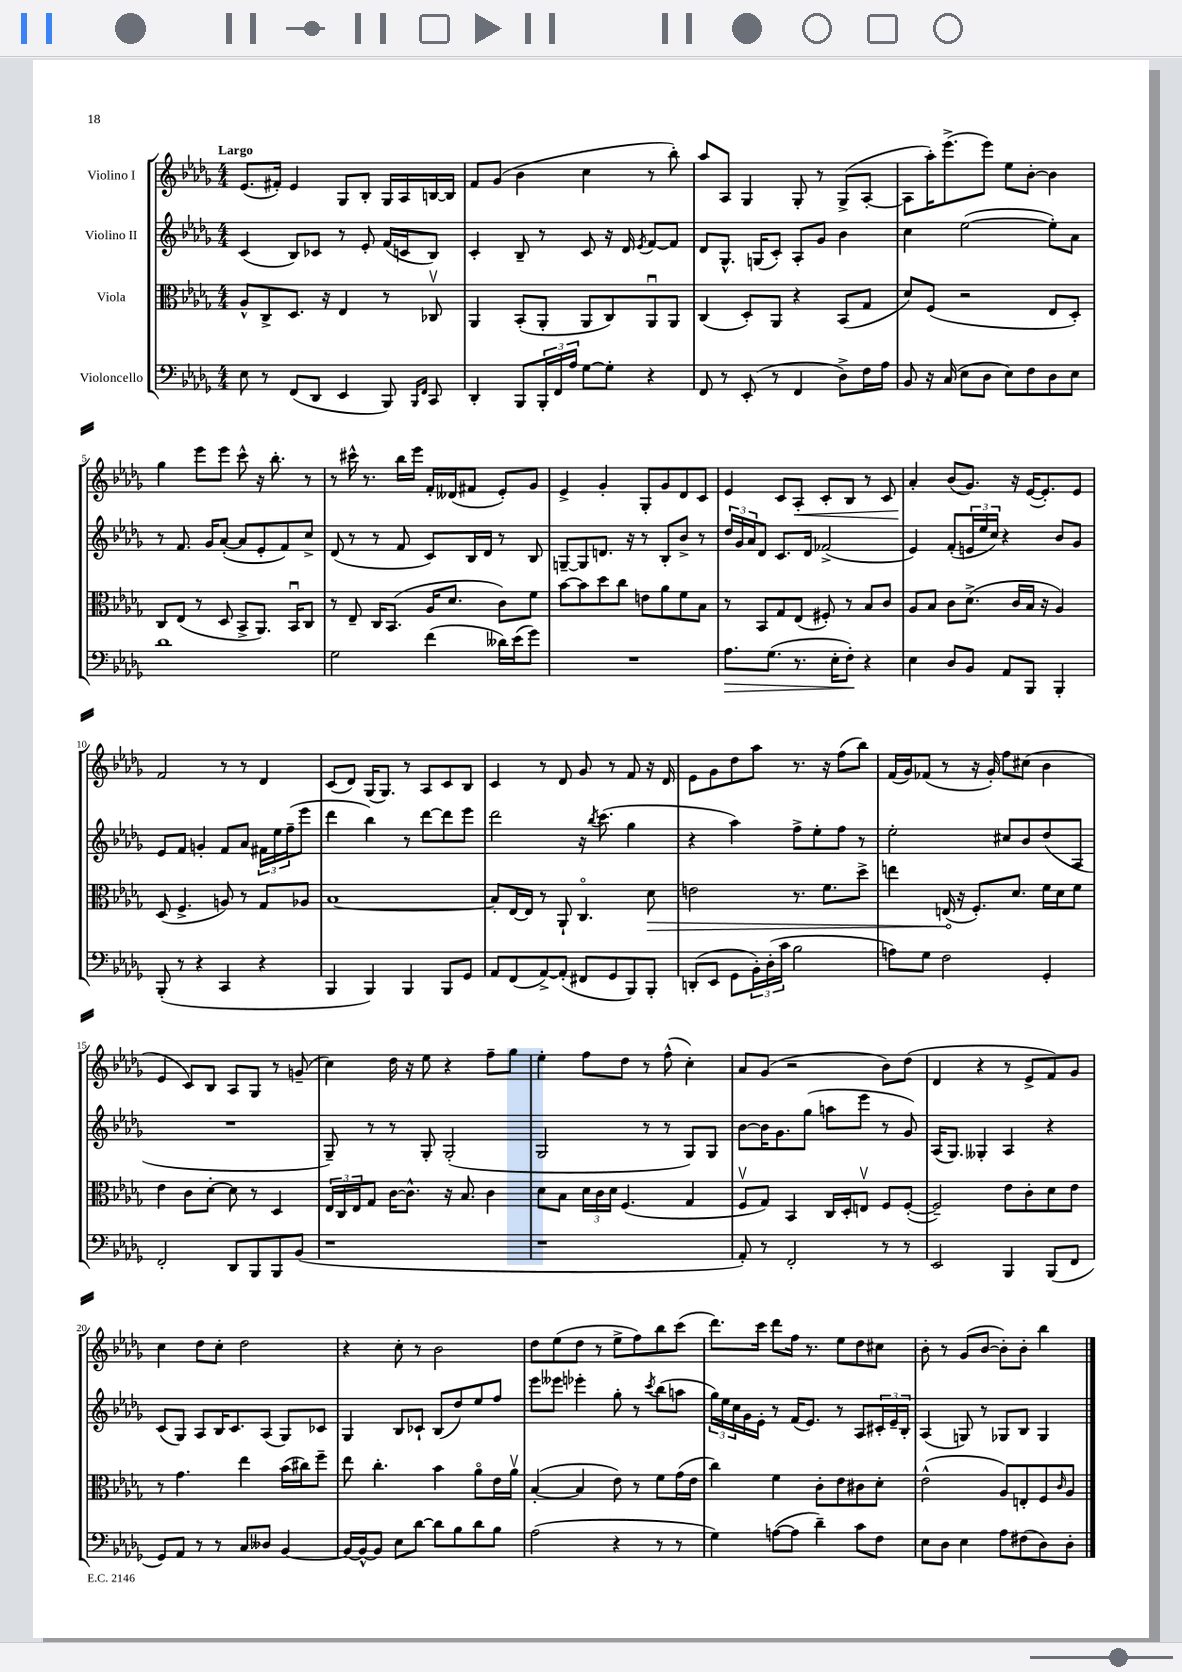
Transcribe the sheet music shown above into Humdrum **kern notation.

**kern	**dynam	**kern	**dynam	**kern	**kern	**dynam
*part4	*part4	*part3	*part3	*part2	*part1	*part1
*staff4	*staff4	*staff3	*staff3	*staff2	*staff1	*staff1
*I"Violoncello	*	*I"Viola	*	*I"Violino II	*I"Violino I	*
*clefF4	*	*clefC3	*	*clefG2	*clefG2	*
*k[b-e-a-d-g-]	*	*k[b-e-a-d-g-]	*	*k[b-e-a-d-g-]	*k[b-e-a-d-g-]	*
*M4/4	*	*M4/4	*	*M4/4	*M4/4	*
=1	=1	=1	=1	=1	=1	=1
!	!	!	!	!	!LO:TX:a:B:t=Largo	!
8E-\	.	8A-^^/L	.	(4c/	(8.e-/L	.
8r	.	8C^/	.	.	.	.
.	.	.	.	.	16f#X'/Jk)	.
(8FF/L	.	8.D-/J	.	8B-/L)	4e-/	.
8DD-/J	.	.	.	8c-X/J	.	.
.	.	16r	.	.	.	.
4EE-/	.	4E-/	.	8r	8G-/L	.
.	.	.	.	8e-'/	8B-'/J	.
8BBB-/)	.	8r	.	(16f/LL	16G-/LL	.
.	.	.	.	16cn/J	16A-/	.
16qqBBB-/LL	.	.	.	.	.	.
16qqFF/JJ	.	.	.	.	.	.
8CC/	.	8C-Xv/	.	8B-/J)	[16Bn/	.
.	.	.	.	.	16B/JJ]	.
=2	=2	=2	=2	=2	=2	=2
4DD-'/	.	4AA-/	.	4c'/	8f/L	.
.	.	.	.	.	(8g-/J	.
8BBB-/L	.	(8BB-'/L	.	8B-~/	4b-\	.
24BBB-'/L	.	8AA-'/J	.	8r	.	.
24FF/	.	.	.	.	.	.
24A-/JJ	.	.	.	.	.	.
[8G-\L	.	8AA-/L	.	8c/	4cc\	.
8G-'\J]	.	8C/)	.	16r	.	.
.	.	.	.	16d-/	.	.
.	.	.	.	8qe-/	.	.
4r	.	8AA-u/	.	[8f/L	8r	.
.	.	8AA-/J	.	8f/J]	8bb-'\)	.
=3	=3	=3	=3	=3	=3	=3
8FF/	.	(4C/	.	8d-/L	8aa-/L	.
8r	.	.	.	8.G-^^/J	8A-/J	.
(8EE-'/	.	8D-'/L)	.	.	4G-/	.
.	.	.	.	(16Gn/KL	.	.
8r	.	8AA-/J	.	8c'/J)	.	.
4FF/	.	4r	.	8A-'/L	8G-'/	.
.	.	.	.	8g-/J	8r	.
8D-^\L)	.	(8BB-/L	.	4b-\	(8G-^/L	.
16F\L	.	8G-/J	.	.	[8A-'/J	.
16A-\JJ	.	.	.	.	.	.
=4	=4	=4	=4	=4	=4	=4
8BB-/	.	8d-/L)	.	4cc\	8A-\L]	.
16r	.	(8F/J	.	.	16aa-'\K)	.
(16C/	.	.	.	.	(8.eee-^\	.
8E-\L	.	2r	.	([2ee-\	.	.
8D-\J	.	.	.	.	8eee-\J)	.
8E-\L)	.	.	.	.	8ee-\L	.
8F\	.	.	.	.	[8b-'\J	.
8D-\	.	8E-/L	.	8ee-'\L])	4b-\]	.
8E-\J	.	8D-'/J)	.	8a-\J	.	.
!!LO:LB:g=z
=5	=5	=5	=5	=5	=5	=5
1d-	.	8C/L	.	8r	4gg-\	.
.	.	(8E-/J	.	8.f/	.	.
.	.	8r	.	.	8eee-\L	.
.	.	.	.	16g-/KL	.	.
.	.	8D-/	.	([8a-'/J	8eee-\J	.
.	.	8BB-^/L	.	8a-/L]	8ccc^^\	.
.	.	8.AA-/J)	.	8e-'/	16r	.
.	.	.	.	.	8.bb-'\	.
.	.	.	.	8f/)	.	.
.	.	16BB-u/KL	.	.	.	.
.	.	8C/J	.	8cc^/J	8r	.
=6	=6	=6	=6	=6	=6	=6
2G-\	.	8r	.	(8d-/	8r	.
.	.	8E-~/	.	8r	16ccc#X^^\	.
.	.	.	.	.	8.r	.
.	.	16C/KL	.	8r	.	.
.	.	(8.BB-/J	.	.	.	.
.	.	.	.	8f/	16bb-\LL	.
.	.	.	.	.	16eee-\JJ	.
(4f\	.	16A-/KL	.	8c/L)	16f'/LL	.
.	.	8.d-/J	.	.	(16d--X/J	.
.	.	.	.	16B-/L	8f#X/J	.
.	.	.	.	16d-/JJ	.	.
16d--X\LL)	.	8c\L)	.	8r	8e-'/L)	.
(16e-\J	.	.	.	.	.	.
8g-\J)	.	8f\J	.	8B-/	8g-/J	.
=7	=7	=7	=7	=7	=7	=7
1r	.	[8b-\L	.	[8Gn~/L	4e-^/	.
.	.	8b-\]	.	8G/]	.	.
.	.	8dd-\	.	8.dn/J	4g-'/	.
.	.	8cc\J	.	.	.	.
.	.	.	.	16r	.	.
.	.	8en\L	.	8r	8G-'/L	.
.	.	8a-\	.	8B-'/L	8g-/	.
.	.	8f\	.	8b-^/J	8d-/	.
.	.	8B-\J	.	8r	8c/J	.
=8	=8	=8	=8	=8	=8	=8
!	!LO:HP:b	!	!	!	!	!
8.A-\L	>	8r	.	24dd-/LL	4e-/	.
.	.	.	.	24g-/	.	.
.	.	.	.	24a-/J	.	.
.	.	8BB-/L	.	8d-/J	.	.
(8.G-\J	.	.	.	.	.	.
.	.	8G-/	.	8.c/L	8c/L	.
!	!	!	!	!	!	!LO:HP:b
8.r	.	(8E-/J	.	.	8A-'/J	<
.	.	.	.	16d-/Jk	.	.
.	.	8F#X'/)	.	(2f-X^/	8c'/L	.
16E-'\KL	.	.	.	.	.	.
8F'\J)	.	8r	.	.	8B-/J	.
4r	]	8B-/L	.	.	8r	.
.	.	8c/J	.	.	8c/	.
=9	=9	=9	=9	=9	=9	=9
4E-\	.	8A-/L	.	4e-/)	4a-'/	.
.	.	8B-/J	.	.	.	.
8D-/L	.	8c\L	.	(8f'/L	(8b-/L	[
8BB-/J	.	(8.d-^\J	.	24en/L	8.g-/J)	.
.	.	.	.	24ee-/	.	.
.	.	.	.	24cc/JJ)	.	.
8AA-/L	.	.	.	4r	.	.
.	.	16c/LL	.	.	16r	.
8BBB-/J	.	16B-/JJ	.	.	([16e-/KL	.
.	.	16r	.	.	8.e-'/])	.
4BBB-'/	.	4A-/)	.	8b-/L	.	.
.	.	.	.	8g-/J	8e-/J	.
!!LO:LB:g=z
=10	=10	=10	=10	=10	=10	=10
(8BBB-'/	.	(8D-/	.	8e-/L	2f/	.
8r	.	4.F^/	.	8f/J	.	.
4r	.	.	.	4gn'/	.	.
4CC/	.	8An/)	.	8f/L	8r	.
.	.	8r	.	8a-/J	8r	.
4r	.	8G-/L	.	24f#X\LL	4d-/	.
.	.	.	.	24ee-\	.	.
.	.	.	.	(24ff~\J	.	.
.	.	8A-X/J	.	8eee-\J	.	.
=11	=11	=11	=11	=11	=11	=11
4BBB-/	.	[1B-	.	4ddd-\	(8c/L	.
.	.	.	.	.	8d-/J)	.
4BBB-/)	.	.	.	4bb-\)	(16G-/KL	.
.	.	.	.	.	8.G-/J)	.
4BBB-/	.	.	.	8r	8r	.
.	.	.	.	[8ddd-\L	8A-/L	.
8BBB-/L	.	.	.	8ddd-\]	8c/	.
8GG-/J	.	.	.	8eee-\J	8B-/J	.
=12	=12	=12	=12	=12	=12	=12
8AA-/L	.	8B-'/L]	.	2ddd-\	4c/	.
(8FF/	.	[16E-/L	.	.	.	.
.	.	16E-/JJ]	.	.	.	.
[8AA-^/)	.	8r	.	.	8r	.
(8AA-'/J]	.	8AA-`/	.	.	8d-/	.
8FF#X/L	.	4.C/	.	16r	8g-/	.
.	.	.	.	8qbb-/	.	.
.	.	.	.	(8.ccc\	.	.
8GG-/	.	.	.	.	8r	.
8BBB-/)	.	.	.	4gg-\	8f/	.
!	!	!	!LO:HP:b	!	!	!
8BBB-'/J	.	8d-\	>	.	16r	.
.	.	.	.	.	16d-/	.
=13	=13	=13	=13	=13	=13	=13
(8DDn'/L	.	2en\	.	4r	8e-\L	.
8EE-/J	.	.	.	.	8g-\	.
8GG-\L	.	.	.	4aa-\)	8dd-\	.
24BB-'\L)	.	.	.	.	8aa-\J	.
(24D-'\	.	.	.	.	.	.
24c\JJ	.	.	.	.	.	.
2B-\	.	8.r	.	8ff^\L	8.r	.
.	.	.	.	8ee-'\	.	.
.	.	8.f\L	.	.	16r	.
.	.	.	.	8ff\J	(8ff\L	.
.	.	8dd-^\J	.	8r	8bb-\J)	.
=14	=14	=14	=14	=14	=14	=14
8An\L)	.	4een\	.	2ee-'\	(16f/LL	.
.	.	.	.	.	16g-/J)	.
8G-\J	.	.	.	.	(8f-X/J	.
2F\	.	(16En/	.	.	8r	.
.	.	16r	]	.	.	.
.	.	8.F'/L)	.	.	16r	.
.	.	.	.	.	16g-'/)	.
.	.	.	.	8cc#X/L	8ff\L	.
.	.	8.d-/J	.	.	.	.
.	.	.	.	8b-/	(8cc#X\J	.
4GG-'/	.	16f\LL	.	(8dd-/	4b-\	.
.	.	16d-\J	.	.	.	.
.	.	8f\J	.	8A-/J	.	.
!!LO:LB:g=z
=15	=15	=15	=15	=15	=15	=15
2FF'/	.	4e-\	.	1r	4e-/	.
.	.	8c\L	.	.	8c/L)	.
.	.	[8d-'\J	.	.	8B-/J	.
8DD-/L	.	8d-\]	.	.	8A-/L	.
8BBB-/	.	8r	.	.	8G-/J	.
8BBB-/	.	4D-/	.	.	8r	.
(8BB-/J	.	.	.	.	(8gn~/	.
=16	=16	=16	=16	=16	=16	=16
1r	.	24E-/LL	.	8G-~/)	4cc\)	.
.	.	24C/	.	.	.	.
.	.	24E-/J	.	.	.	.
.	.	8G-/J	.	8r	.	.
.	.	[16c\KL	.	8r	16dd-\	.
.	.	8.c^^\J]	.	.	16r	.
.	.	.	.	8G-'/	8ee-\	.
.	.	16r	.	(2G-'/	4r	.
.	.	8.B-/	.	.	.	.
.	.	4c\	.	.	8ff~\L	.
.	.	.	.	.	8gg-\J	.
=17	=17	=17	=17	=17	=17	=17
1r	.	8d-\L	.	2G-/	4ee-'\	.
.	.	8B-\J	.	.	.	.
.	.	24d-\LL	.	.	8ff\L	.
.	.	24c\	.	.	.	.
.	.	24d-\JJ	.	.	.	.
.	.	(4.F/	.	.	8dd-\J	.
.	.	.	.	8r	8r	.
.	.	.	.	8r	(8ff^^\	.
.	.	4G-/	.	8G-/L)	4cc'\)	.
.	.	.	.	8G-/J	.	.
=18	=18	=18	=18	=18	=18	=18
8AA-'/)	.	8Fv/L	.	[8b-\L	8a-/L	.
8r	.	8G-/J)	.	16b-\K]	(8g-/J	.
.	.	.	.	8.g-\	.	.
2FF'/	.	4BB-/	.	.	2r	.
.	.	.	.	(8gg-\J	.	.
.	.	16C/LL	.	8aan\L	.	.
.	.	16D-'/J	.	.	.	.
.	.	8Env/J	.	8eee-\J	.	.
8r	.	8F/L	.	8r	8b-\L)	.
8r	.	([8F'/J	.	8g-/)	(8dd-\J	.
=19	=19	=19	=19	=19	=19	=19
2EE-/	.	2F~/])	.	(16A-/KL	4d-/	.
.	.	.	.	8.G-/J)	.	.
.	.	.	.	4G--X'/	4r	.
4BBB-/	.	8e-\L	.	4A-/	8r	.
.	.	8c'\	.	.	8e-^/L	.
(8BBB-/L	.	8d-\	.	4r	8f/)	.
8FF/J	.	8e-\J	.	.	8g-/J	.
!!LO:LB:g=z
=20	=20	=20	=20	=20	=20	=20
8GG-/L)	.	8r	.	(8c/L	4cc\	.
8AA-/J	.	4.g-\	.	8G-/J)	.	.
8r	.	.	.	8A-/L	8dd-\L	.
8r	.	.	.	16B-/K	8cc'\J	.
.	.	.	.	8.c/	.	.
8C/L	.	4ee-\	.	.	2dd-\	.
8D--X/J	.	.	.	(8A-/J	.	.
[4BB-/	.	(16b-\LL	.	8G-/L)	.	.
.	.	16cc#X\J)	.	.	.	.
.	.	8ff~\J	.	8c-X/J	.	.
=21	=21	=21	=21	=21	=21	=21
16BB-/LL_	.	8ee-\	.	4G-/	4r	.
16BB-^^/J_	.	.	.	.	.	.
8BB-/J]	.	4.cc'\	.	.	.	.
8E-\L	.	.	.	8B-/L	8cc'\	.
[8d-\J	.	.	.	8c-X`/J	8r	.
8d-\L]	.	4b-\	.	(8B-/L	2b-\	.
8B-\	.	.	.	8dd-/)	.	.
8d-\	.	8a-\L	.	8ee-/	.	.
8B-\J	.	16e-\L	.	8ff/J	.	.
.	.	16a-v\JJ	.	.	.	.
=22	=22	=22	=22	=22	=22	=22
(2A-\	.	([4B-'/	.	8eee-\L	8dd-\L	.
.	.	.	.	8eee--X\J	(8ee-\	.
.	.	4B-/]	.	4eee-X'\	8dd-\J	.
.	.	.	.	.	8r	.
4r	.	8e-\)	.	8gg-'\	8ee-^\L	.
.	.	8r	.	8r	8ff\)	.
.	.	.	.	8qccc/	.	.
8r	.	8f\L	.	(8bb-\L	8bb-\	.
8r	.	(16g-\L	.	8aan\J	(8ccc\J	.
.	.	16e-\JJ	.	.	.	.
=23	=23	=23	=23	=23	=23	=23
4G-\)	.	4cc\)	.	24gg-\LL)	8.ddd-\L)	.
.	.	.	.	24ee-\	.	.
.	.	.	.	24cc\	.	.
.	.	.	.	16g-\	.	.
.	.	.	.	16e-'\JJ	16ccc\Jk	.
([8An\L	.	4f\	.	8r	8ddd-\L	.
8A\J]	.	.	.	(16f/KL	16ff\Jk	.
.	.	.	.	8.e-/J)	8.r	.
4d-~\)	.	8c'\L	.	.	.	.
.	.	8e-\	.	8r	8ee-\L	.
8c\L	.	8c#X\	.	8A-/L	8dd-\	.
8F\J	.	8d-'\J	.	24c#X'/L	8cc#X\J	.
.	.	.	.	24e-~/	.	.
.	.	.	.	24B-'/JJ	.	.
=24	=24	=24	=24	=24	=24	=24
8E-\L	.	(2e-^^\	.	(4A-/	8b-'\	.
8D-\J	.	.	.	.	8r	.
4E-\	.	.	.	8Gn/)	(8g-/L	.
.	.	.	.	8r	[8b-/J	.
8A-\L	.	8A-/L)	.	8G-X/L	8b-'\L])	.
(8F#X\	.	8En'/	.	8B-/J	8b-'\J	.
8D-\)	.	8F/	.	4G-/	4bb-\	.
.	.	16qqc/	.	.	.	.
8D-'\J	.	8A-/J	.	.	.	.
==	==	==	==	==	==	==
*-	*-	*-	*-	*-	*-	*-
